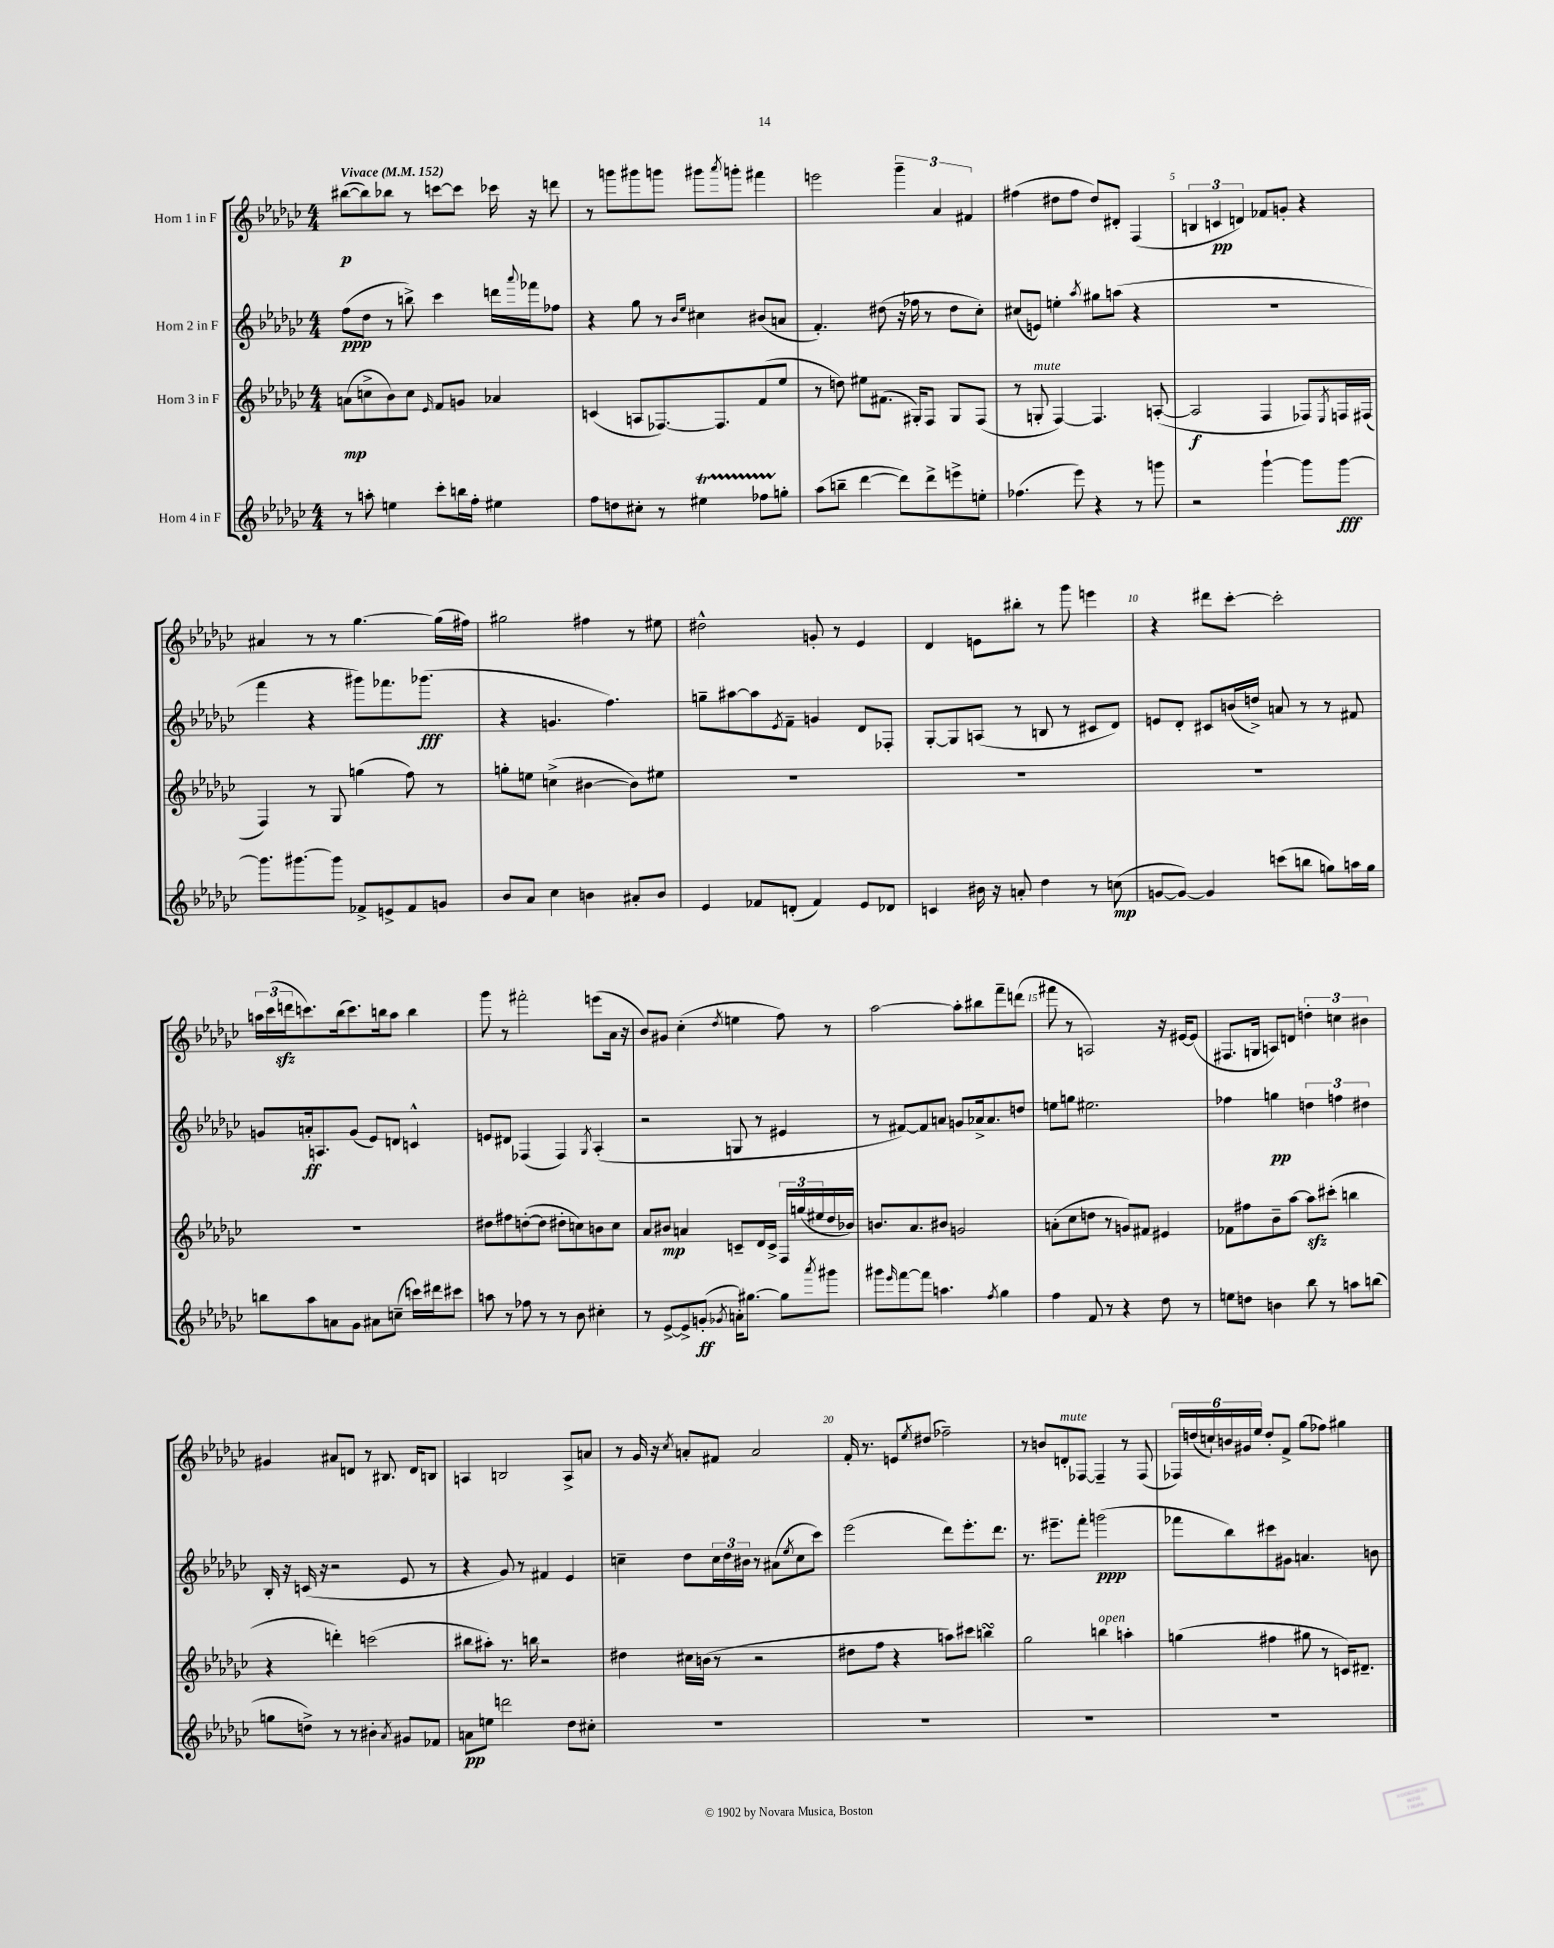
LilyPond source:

<<
\new StaffGroup <<
\new Staff = "s0" \with { instrumentName = "Horn 1 in F" } {
    \clef treble \key ges \major \numericTimeSignature \time 4/4 \tempo "Vivace" 4 = 152
    bis''8~\p( bis''8) bes''8 r8 c'''8~ c'''8 ces'''16 r16 d'''8 |
    r8 g'''8 gis'''8 g'''8 gis'''8 \acciaccatura { aes'''8 } g'''8-. fis'''4 |
    e'''2 \tuplet 3/2 { ges'''4-- aes'4 fis'4 } |
    fis''4( dis''8 fis''8 dis''8) dis'8-. f4( |
    \tuplet 3/2 { b4 c'4\pp d'4) } fes'8 g'8-. r4 |
    ais'4 r8 r8 ges''4.~ ges''16( fis''16) |
    gis''2 fis''4 r8 eis''8 |
    dis''2-^ g'8-. r8 ees'4 |
    des'4 e'8 bis''8-. r8 ges'''8 e'''4 |
    r4 dis'''8 ces'''8~-. ces'''2-. |
    \tuplet 3/2 { a''16 ces'''16( d'''16\sfz } c'''8.) bes''16( c'''8.) b''16 a''8 b''4 |
    ges'''8 r8 fis'''2-. e'''8( aes'16 r16 |
    bes'8) gis'8 ces''4-.( \acciaccatura { des''8 } e''4 f''8) r8 |
    aes''2~ aes''8-. bis''8 f'''8-- d'''8( |
    fis'''8 r8 a2) r16 eis'16~ eis'8( |
    fis8. g16 a8) d'8 \tuplet 3/2 { d''4-. c''4 bis'4 } |
    gis'4 ais'8 d'8 r8 bis8. d'16 b8 |
    a4 b2 a8-> a'8 |
    r8 ges'16 r16 \acciaccatura { ces''8 } a'8-. fis'8 a'2 |
    f'16-. r8. e'8 \acciaccatura { ees''8 } dis''8( fes''2--) |
    r8 b'8 d'8-.^\markup { \italic "mute" } fes8~ fes4-- r8 fes8( |
    \tuplet 6/4 { fes16) d''16( c''16-!) b'16 gis'16 ees''16 } d''8-. f'8-> ges''8( fes''8) gis''4 \bar "|." |
}
\new Staff = "s1" \with { instrumentName = "Horn 2 in F" } {
    \clef treble \key ges \major \numericTimeSignature \time 4/4
    f''8\ppp( des''8 r8 b''8->) ces'''4 d'''16 \appoggiatura { aes'''8 } fes'''16 fes''8 |
    r4 ges''8 r8 \grace { bes'16 ees''16 } cis''4 bis'8( a'8 |
    f'4.-.) dis''8( r16 fes''16 r8 dis''8 ces''8-.) |
    cis''8( e'8) e''4-. \acciaccatura { aes''8 } gis''8 a''8( r4 |
    R1 |
    f'''4 r4 gis'''8) fes'''8. ges'''8.\fff( |
    r4 g'4. f''4.) |
    g''8-- ais''8~ ais''8 \acciaccatura { ees'8 } f'8-- g'4 des'8 fes8-. |
    ges8~-. ges8 a8( r8 b8 r8 cis'8 des'8) |
    e'8 des'8-. cis'8 b'16( d''16->) a'8 r8 r8 fis'8 |
    g'8 a'16-.\ff a8. g'8( ees'8) d'8 c'4-^ |
    e'8 dis'8 fes4( fes4) \acciaccatura { ges8 } aes4-.( |
    r2 g8 r8 eis'4 |
    r8 fis'8~) fis'8 a'8 g'8 aes'16-> aes'8. d''8 |
    e''8 g''8 eis''2. |
    fes''4 g''4\pp \tuplet 3/2 { d''4 f''4 dis''4 } |
    bes16-. r16 c'16( r16 r2 ees'8 r8 |
    r4 ges'8) r8 fis'4 ees'4 |
    c''4-- des''8 \tuplet 3/2 { c''16 des''16 bis'16 } r8 ais'8( \acciaccatura { ees''8 } c''8 ces'''8) |
    ees'''2( des'''8) ees'''8.-. des'''8. |
    r8. eis'''8.-- f'''8-. g'''2\ppp( |
    fes'''8 bes''8) cis'''8 gis'8 a'4. b'8 \bar "|." |
}
\new Staff = "s2" \with { instrumentName = "Horn 3 in F" } {
    \clef treble \key ges \major \numericTimeSignature \time 4/4
    a'8\mp( c''8-> bes'8) c''8 \grace { ees'16 } f'8 g'8 aes'4 |
    c'4( a8 fes8.~) fes8. f'8( ees''8 |
    r8 d''8) eis''8 fis'8.( gis16-.) f8 gis8 f8( |
    r8 g8-.^\markup { \italic "mute" } f4~) f4. a8~-.( |
    a2\f f4 fes8) \acciaccatura { ees8 } f16 fis16( |
    f4) r8 ges8 g''4( f''8) r8 |
    g''8-. e''8 c''4->( bis'4~ bis'8) eis''8 |
    R1 |
    R1 |
    R1 |
    R1 |
    dis''8 fis''8 d''8~-.( d''8 dis''8-. c''8) b'8 c''8 |
    aes'8 bis'8\mp a'4 c'8-- des'16 c'16-> \tuplet 3/2 { f16 g''16( eis''16 } des''16 bes'16) |
    b'8. aes'8. bis'8 g'2 |
    a'8-.( ces''8 d''8 r8 g'8) fis'8 eis'4 |
    fes'8 fis''8 bes'8-- aes''8~ aes''8\sfz cis'''8-.( b''4 |
    r4 d'''4-.) c'''2( |
    bis''8 ais''8-.) r8. b''16 r2 |
    dis''4 cis''16 b'16( r8 r2 |
    dis''8 f''8 r4 a''8) cis'''8 b''4\turn |
    ges''2 b''4^\markup { \italic "open" } a''4-. |
    g''4( fis''4 gis''8 r8 c'16) dis'8.-- \bar "|." |
}
\new Staff = "s3" \with { instrumentName = "Horn 4 in F" } {
    \clef treble \key ges \major \numericTimeSignature \time 4/4
    r8 a''8-. e''4 ces'''8-. b''16 f''16-. eis''4 |
    f''8 d''8 cis''8-. r8 eis''4\startTrillSpan fes''8 g''8-.\stopTrillSpan |
    aes''8( b''8-- des'''4~ des'''8) des'''8-> e'''8-> e''8-. |
    fes''4.( ees'''8) r4 r8 g'''8 |
    r2 ges'''4~-! ges'''8 ges'''8~\fff |
    ges'''8. gis'''8.~ gis'''8 fes'8-> e'8-> fes'8 g'8 |
    bes'8 aes'8 ces''4 b'4 ais'8-. b'8 |
    ees'4 fes'8 d'8-.( fes'4) ees'8 des'8 |
    c'4 bis'16 r16 a'8-. des''4 r8 c''8\mp( |
    g'8~ g'8~) g'4 c'''8( b''8 g''8) a''16 g''16 |
    b''8 aes''8 a'8 ges'8 ais'8 c''8--( c'''16) dis'''16 cis'''8 |
    a''8 r8 fes''8 r8 r8 bes'8 cis''4-. |
    r8 ees'8~-> ees'8-> g'8-.\ff( \acciaccatura { ges'8 } a'16-.) gis''8.~ gis''8 \acciaccatura { aes'''8 } gis'''8 |
    gis'''8 \grace { ees'''16 } f'''8~ f'''8 a''4. \acciaccatura { f''8 } ges''4 |
    f''4 f'8 r8 r4 des''8 r8 |
    e''8 d''8 b'4 bes''8 r8 a''8 b''8( |
    g''8 d''8->) r8 r8 bis'4-. \acciaccatura { aes'8 } gis'8 fes'8 |
    a'8\pp e''8 d'''2 des''8 cis''8-. |
    R1 |
    R1 |
    R1 |
    R1 \bar "|." |
}
>>
>>
\layout { \context { \Score \override BarNumber.break-visibility = ##(#f #t #t) barNumberVisibility = #(every-nth-bar-number-visible 5) } }
